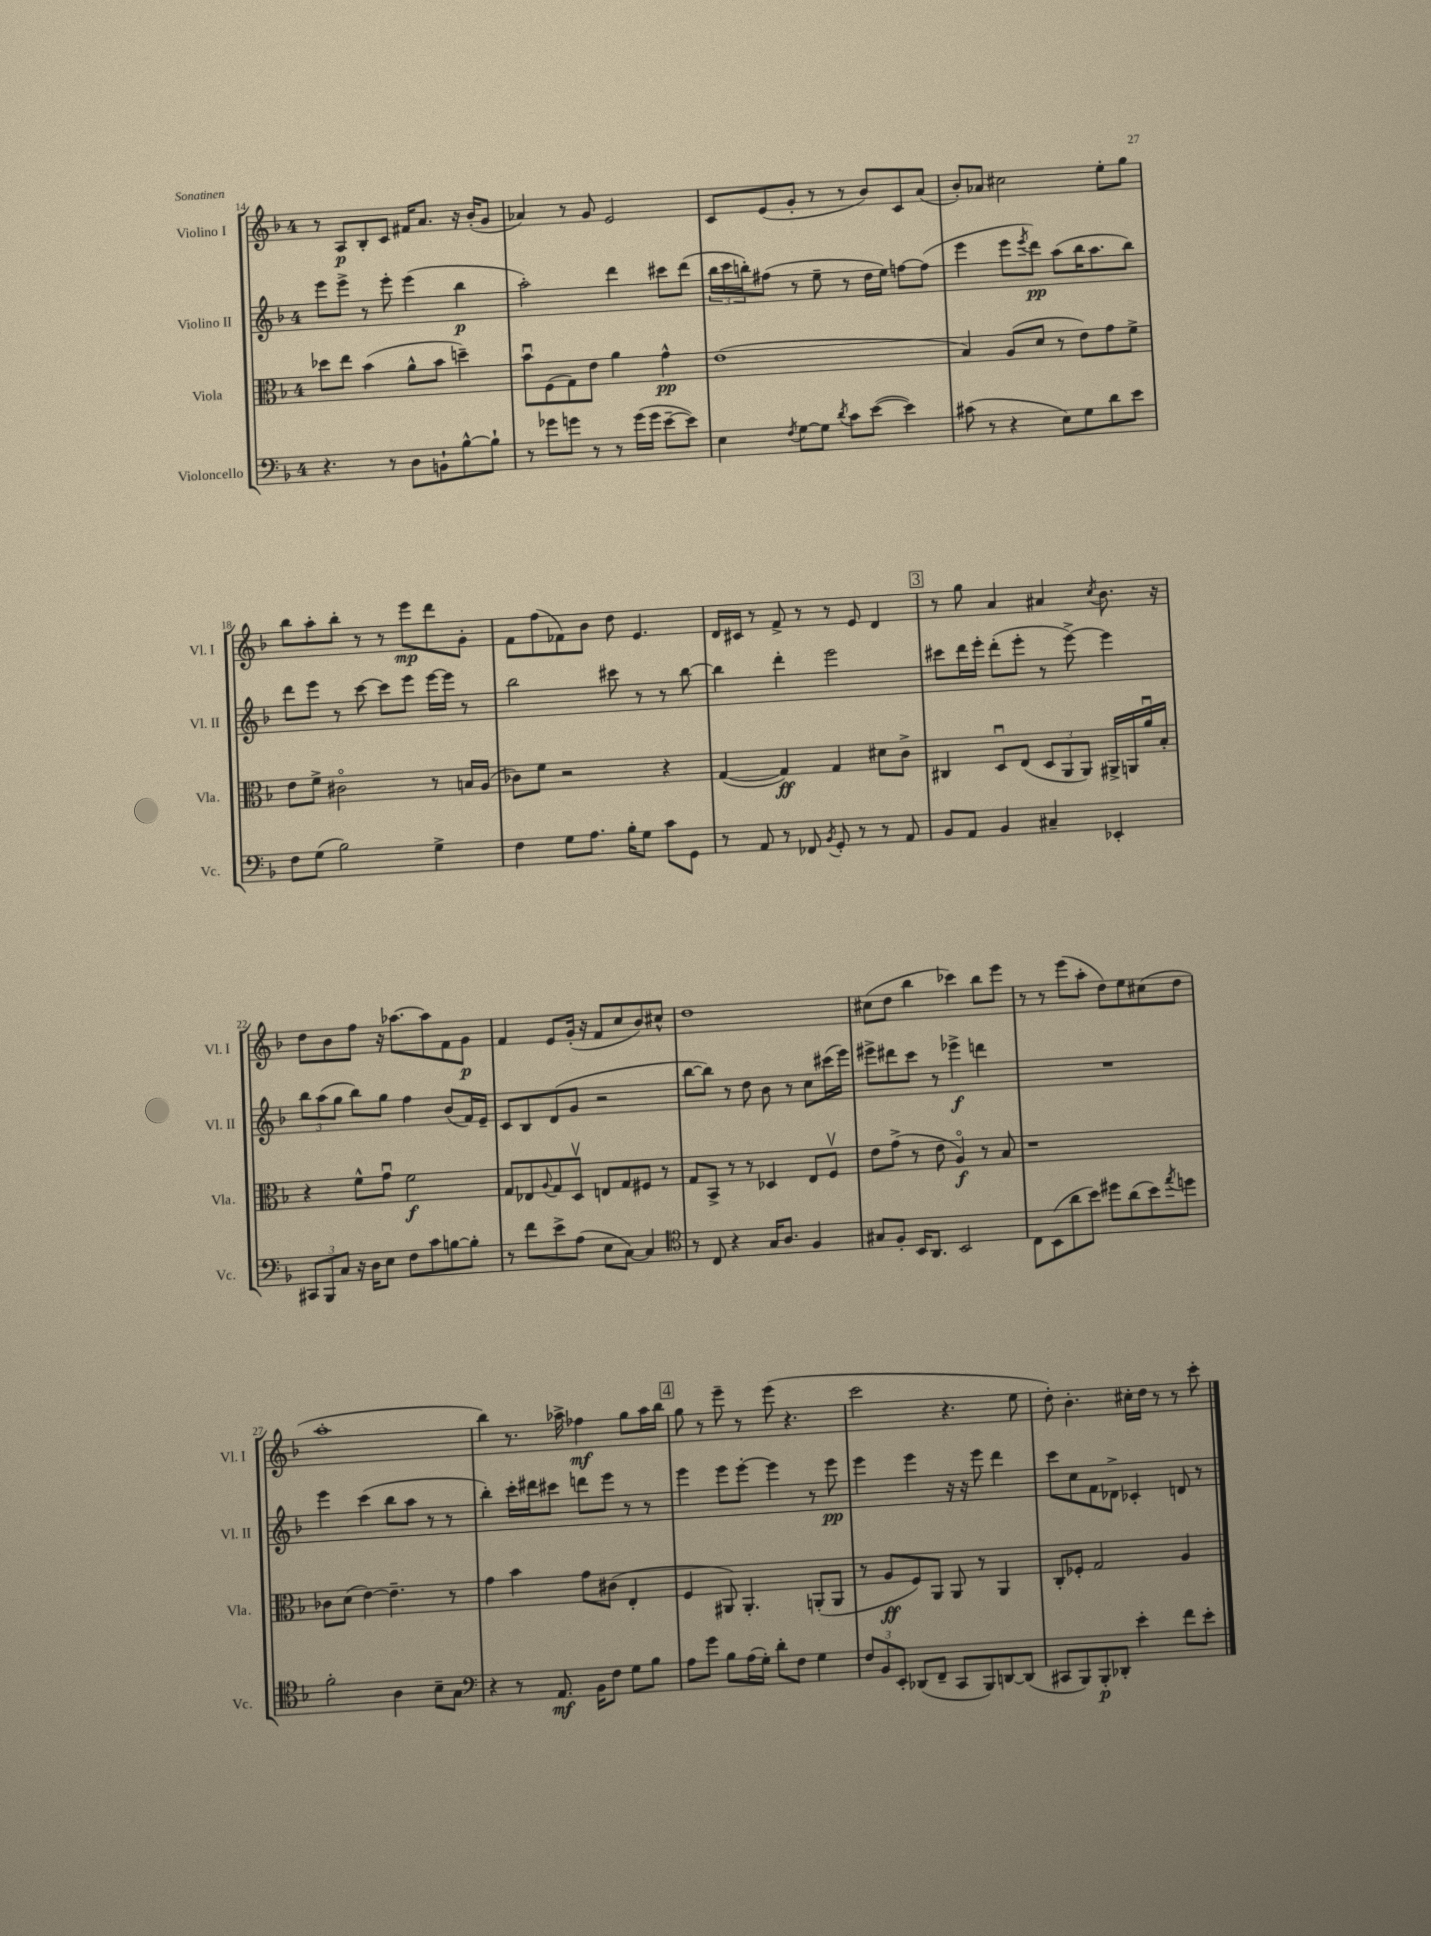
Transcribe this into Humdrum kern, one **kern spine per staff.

**kern	**dynam	**kern	**dynam	**kern	**dynam	**kern	**dynam
*part4	*part4	*part3	*part3	*part2	*part2	*part1	*part1
*staff4	*staff4	*staff3	*staff3	*staff2	*staff2	*staff1	*staff1
*I"Violoncello	*	*I"Viola	*	*I"Violino II	*	*I"Violino I	*
*I'Vc.	*	*I'Vla.	*	*I'Vl. II	*	*I'Vl. I	*
*clefF4	*	*clefC3	*	*clefG2	*	*clefG2	*
*k[b-]	*	*k[b-]	*	*k[b-]	*	*k[b-]	*
*M4/4	*	*M4/4	*	*M4/4	*	*M4/4	*
=14	=14	=14	=14	=14	=14	=14	=14
4.r	.	8dd-X\L	.	8eee\L	.	8r	.
.	.	8ee\J	.	8eee^\J	.	8A/L	p
.	.	(4b-\	.	8r	.	8B-'/	.
8r	.	.	.	8eee'\	.	8c/J	.
8D\L	.	8a^^\L	.	(4eee\	.	16f#X/KL	.
.	.	.	.	.	.	8.a/J	.
8BBn`\	.	8b-\J	.	.	.	.	.
[8B-^^\	.	4ddn~\)	.	4bb-\	p	16r	.
.	.	.	.	.	.	(16b-'/KL	.
8B-`\J]	.	.	.	.	.	8g/J	.
=15	=15	=15	=15	=15	=15	=15	=15
8r	.	8b-u\L	.	2aa'\)	.	4a-X/)	.
8g-X\L	.	(8F\	.	.	.	.	.
8gn\J	.	8G\)	.	.	.	8r	.
8r	.	8e\J	.	.	.	8g/	.
8r	.	4a\	.	4ddd\	.	2e/	.
(16g\LL	.	.	.	.	.	.	.
16g\JJ	.	.	.	.	.	.	.
[8e~\L	.	4g^^\	pp	8ccc#X\L	.	.	.
8e\J])	.	.	.	(8ddd\J	.	.	.
=16	=16	=16	=16	=16	=16	=16	=16
4E\	.	(1e	.	24bb-\LL	.	8c/L	.
.	.	.	.	24ccc\	.	.	.
.	.	.	.	24bbn'\J)	.	.	.
.	.	.	.	(8ff#X\J	.	(8e/	.
8qF/	.	.	.	.	.	.	.
[8G\L	.	.	.	8r	.	8g'/J	.
8G\J]	.	.	.	8ee~\	.	8r	.
8qd/	.	.	.	.	.	.	.
8c\L	.	.	.	8r	.	8r	.
([8e\J	.	.	.	16dd\LL	.	8b-/L)	.
.	.	.	.	16ee\JJ)	.	.	.
4e\])	.	.	.	[8ffn\L	.	8c/	.
.	.	.	.	(8ff\J]	.	(8a/J	.
=17	=17	=17	=17	=17	=17	=17	=17
(8c#X\	.	4B-/)	.	4eee\	.	8b-'/L)	.
8r	.	.	.	.	.	8a-X/J	.
4r	.	(8A/L	.	8eee\L	.	2cc#X\	.
.	.	.	.	8qeee/	.	.	.
.	.	8d/J	.	8ddd\J)	pp	.	.
8E\L)	.	8r	.	(8aa\L	.	.	.
8G\	.	8e\L)	.	16bb-\K	.	.	.
.	.	.	.	8.aa\	.	.	.
8d\	.	8g\	.	.	.	8ee'\L	.
8e\J	.	8f^\J	.	8bb-\J)	.	8gg\J	.
!!LO:LB:g=z
=18	=18	=18	=18	=18	=18	=18	=18
8F\L	.	8e\L	.	8ddd\L	.	8bb-\L	.
(8G\J	.	8f^\J	.	8eee\J	.	8aa'\	.
2B-\)	.	2c#X\	.	8r	.	8bb-'\J	.
.	.	.	.	[8ccc\	.	8r	.
.	.	.	.	8ccc\L]	.	8r	.
.	.	.	.	8eee\J	.	8eee\L	mp
4G^\	.	8r	.	[16eee\LL	.	8ddd\	.
.	.	.	.	16eee\JJ]	.	.	.
.	.	16Bn/LL	.	8r	.	8g'\J	.
.	.	(16A/JJ	.	.	.	.	.
=19	=19	=19	=19	=19	=19	=19	=19
4F\	.	8c-X\L)	.	2bb-\	.	8f\L	.
.	.	8f\J	.	.	.	(8ff\	.
8G\L	.	2r	.	.	.	8f-X\)	.
8.A\J	.	.	.	.	.	8b-\J	.
.	.	.	.	8ccc#X\	.	8dd\	.
16B-'\KL	.	.	.	.	.	.	.
8G\J	.	.	.	8r	.	4.e/	.
8c\L	.	4r	.	8r	.	.	.
8GG\J	.	.	.	[8bb-\	.	.	.
=20	=20	=20	=20	=20	=20	=20	=20
8r	.	([4G/	.	4bb-\]	.	16d/LL	.
.	.	.	.	.	.	16c#X/JJ	.
8AA/	.	.	.	.	.	8r	.
8r	.	4G/])	ff	4ddd'\	.	8f^/	.
8FF-X/	.	.	.	.	.	8r	.
8qBB-/	.	.	.	.	.	.	.
8GG'/	.	4G/	.	2eee\	.	8r	.
8r	.	.	.	.	.	8e/	.
8r	.	8d#X\L	.	.	.	4d/	.
8AA/	.	8c^\J	.	.	.	.	.
!!LO:REH:place=s1:t=3
=21	=21	=21	=21	=21	=21	=21	=21
8BB-/L	.	4C#X/	.	8ccc#X\L	.	8r	.
8AA/J	.	.	.	16ddd\L	.	8gg\	.
.	.	.	.	16eee'\JJ	.	.	.
4BB-/	.	8Du/L	.	(8ddd'\L	.	4a/	.
.	.	(8E/J	.	8eee'\J	.	.	.
4C#X~/	.	12D/L	.	8r	.	4a#X/	.
.	.	12AA/	.	.	.	.	.
.	.	.	.	[8eee^\)	.	.	.
.	.	12AA/J)	.	.	.	.	.
.	.	.	.	.	.	8qcc/	.
4EE-X'/	.	16AA#X^/LL	.	4eee\]	.	8.b-\	.
.	.	16AAn/	.	.	.	.	.
.	.	16au/	.	.	.	.	.
.	.	16B-'/JJ	.	.	.	16r	.
!!LO:LB:g=z
=22	=22	=22	=22	=22	=22	=22	=22
12CC#X/L	.	4r	.	12bb-\L	.	8dd\L	.
12BBB-/	.	.	.	(12aa\	.	.	.
.	.	.	.	.	.	8b-\	.
12C/J	.	.	.	12gg\J	.	.	.
16r	.	8f^^\L	.	8bb-\L)	.	8ff\J	.
16D\KL	.	.	.	.	.	.	.
8E\J	.	8gu\J	.	8gg\J	.	16r	.
.	.	.	.	.	.	[8.aa-X\L	.
8F\L	.	2f\	f	4ff\	.	.	.
8c\	.	.	.	.	.	8aa-\]	.
[8Bn\	.	.	.	(8b-/L	.	8f\	.
8B'\J]	.	.	.	16f/L)	.	8g\J	p
.	.	.	.	16e~/JJ	.	.	.
=23	=23	=23	=23	=23	=23	=23	=23
8r	.	8G/L	.	8c/L	.	4f/	.
8f\L	.	8E-X/	.	8B-/	.	.	.
.	.	8qqA/	.	.	.	.	.
8e^\	.	8G/	.	(8d/	.	8e/L	.
(8A\J	.	8Dv/J	.	8g/J	.	(16g'/Jk	.
.	.	.	.	.	.	16r	.
8E\L	.	8En/L	.	2r	.	8f/L	.
[8C\J)	.	8G/	.	.	.	8cc/	.
4C/]	.	8F#X/J	.	.	.	8b-/)	.
.	.	8r	.	.	.	8cc#X^^/J	.
=24	=24	=24	=24	=24	=24	=24	=24
*clefC4	*	*	*	*	*	*	*
8r	.	8G/L	.	[8bb-\L	.	1dd	.
8C/	.	8BB-^/J	.	8bb-\J])	.	.	.
4r	.	8r	.	8r	.	.	.
.	.	8r	.	8dd\	.	.	.
16G/KL	.	4D-X/	.	8b-\	.	.	.
8.A/J	.	.	.	.	.	.	.
.	.	.	.	8r	.	.	.
4F/	.	8E/L	.	8cc\L	.	.	.
.	.	8Fv/J	.	(16ccc#X\L	.	.	.
.	.	.	.	16eee\JJ)	.	.	.
=25	=25	=25	=25	=25	=25	=25	=25
8G#X/L	.	8e\L	.	8eee#X^\L	.	(8cc#X\L	.
8F'/J	.	(8g^\J	.	8ddd#X\	.	8dd\J	.
16BB-/KL	.	8r	.	8ccc\J	.	4bb-\	.
8.AA/J	.	.	.	.	.	.	.
.	.	8e\	.	8r	.	.	.
2BB-/	.	4A/)	f	4eee-X^\	f	4ccc-X\)	.
.	.	8r	.	4dddn\	.	8bb-\L	.
.	.	8B-/	.	.	.	8eee\J	.
=26	=26	=26	=26	=26	=26	=26	=26
8C\L	.	1r	.	1r	.	8r	.
(8BB-\	.	.	.	.	.	8r	.
8a\	.	.	.	.	.	(8eee\L	.
8b-\J)	.	.	.	.	.	8aa'\J	.
8dd#X\L	.	.	.	.	.	8dd\L)	.
(8a\	.	.	.	.	.	8ee\	.
8b-\)	.	.	.	.	.	(8cc#X\	.
8qee/	.	.	.	.	.	.	.
8ddn\J	.	.	.	.	.	8dd\J	.
!!LO:LB:g=z
=27	=27	=27	=27	=27	=27	=27	=27
2f'\	.	8c-X\L	.	4eee\	.	1aa'	.
.	.	(8d\J	.	.	.	.	.
.	.	[4e\)	.	(4ccc\	.	.	.
4A\	.	4.e~\]	.	8bb-\L	.	.	.
.	.	.	.	8aa\J	.	.	.
8B-~\L	.	.	.	8r	.	.	.
8G\J	.	8r	.	8r	.	.	.
=28	=28	=28	=28	=28	=28	=28	=28
*clefF4	*	*	*	*	*	*	*
4r	.	4g\	.	4bb-'\)	.	4bb-\)	.
8r	.	4b-\	.	16ccc'\LL	.	8.r	.
.	.	.	.	16ddd#X\J	.	.	.
8.AA/	mf	.	.	8ccc#X\J	.	.	.
.	.	.	.	.	.	16aa-X^\	.
.	.	8g\L	.	8dddn\L	.	4ff-X\	mf
16BB-\KL	.	.	.	.	.	.	.
8F\J	.	(8c#X\J	.	8eee\J	.	.	.
8G\L	.	4E'/	.	8r	.	8gg\L	.
8B-\J	.	.	.	8r	.	16aa-\L	.
.	.	.	.	.	.	16bb-\JJ	.
!!LO:REH:place=s1:t=4
=29	=29	=29	=29	=29	=29	=29	=29
8A\L	.	4F/	.	4eee\	.	8gg\	.
8g\J	.	.	.	.	.	8r	.
8B-\L	.	8AA#X/)	.	8eee\L	.	8eee~\	.
(16A\L	.	4.AA#'/	.	[8eee'\J	.	8r	.
16G'\JJ)	.	.	.	.	.	.	.
8d'\L	.	.	.	4eee\]	.	(8eee\	.
8F\J	.	.	.	.	.	4.r	.
4G\	.	(8AAn'/L	.	8r	.	.	.
.	.	8AA/J	.	8eee\	pp	.	.
=30	=30	=30	=30	=30	=30	=30	=30
12F/L	.	8r	.	4eee\	.	2ccc\	.
12BB-/	.	.	.	.	.	.	.
.	.	8A/L	ff	.	.	.	.
12EE'/J	.	.	.	.	.	.	.
(8DD-X/L	.	8F/)	.	4eee\	.	.	.
8FF~/J	.	8AA/J	.	.	.	.	.
8CC/L	.	8AA/	.	16r	.	4.r	.
.	.	.	.	16r	.	.	.
8BBB-/)	.	8r	.	8eee\	.	.	.
[8DDn/	.	4AA/	.	4ddd\	.	.	.
(8DD/J]	.	.	.	.	.	8ee\	.
=31	=31	=31	=31	=31	=31	=31	=31
8CC#X/L	.	8C'/L	.	8ccc\L	.	8dd'\)	.
8BBB-/)	.	8F-X'/J	.	8cc\	.	4.b-'\	.
8BBB-'/	p	2G/	.	8f\	.	.	.
8DD-X'/J	.	.	.	8d-X^\J	.	.	.
4e'\	.	.	.	4c-X'/	.	16cc#X'\LL	.
.	.	.	.	.	.	16dd\JJ	.
.	.	.	.	.	.	8r	.
8f\L	.	4A/	.	8dn/	.	8r	.
8e'\J	.	.	.	8r	.	8ccc'\	.
==	==	==	==	==	==	==	==
*-	*-	*-	*-	*-	*-	*-	*-
